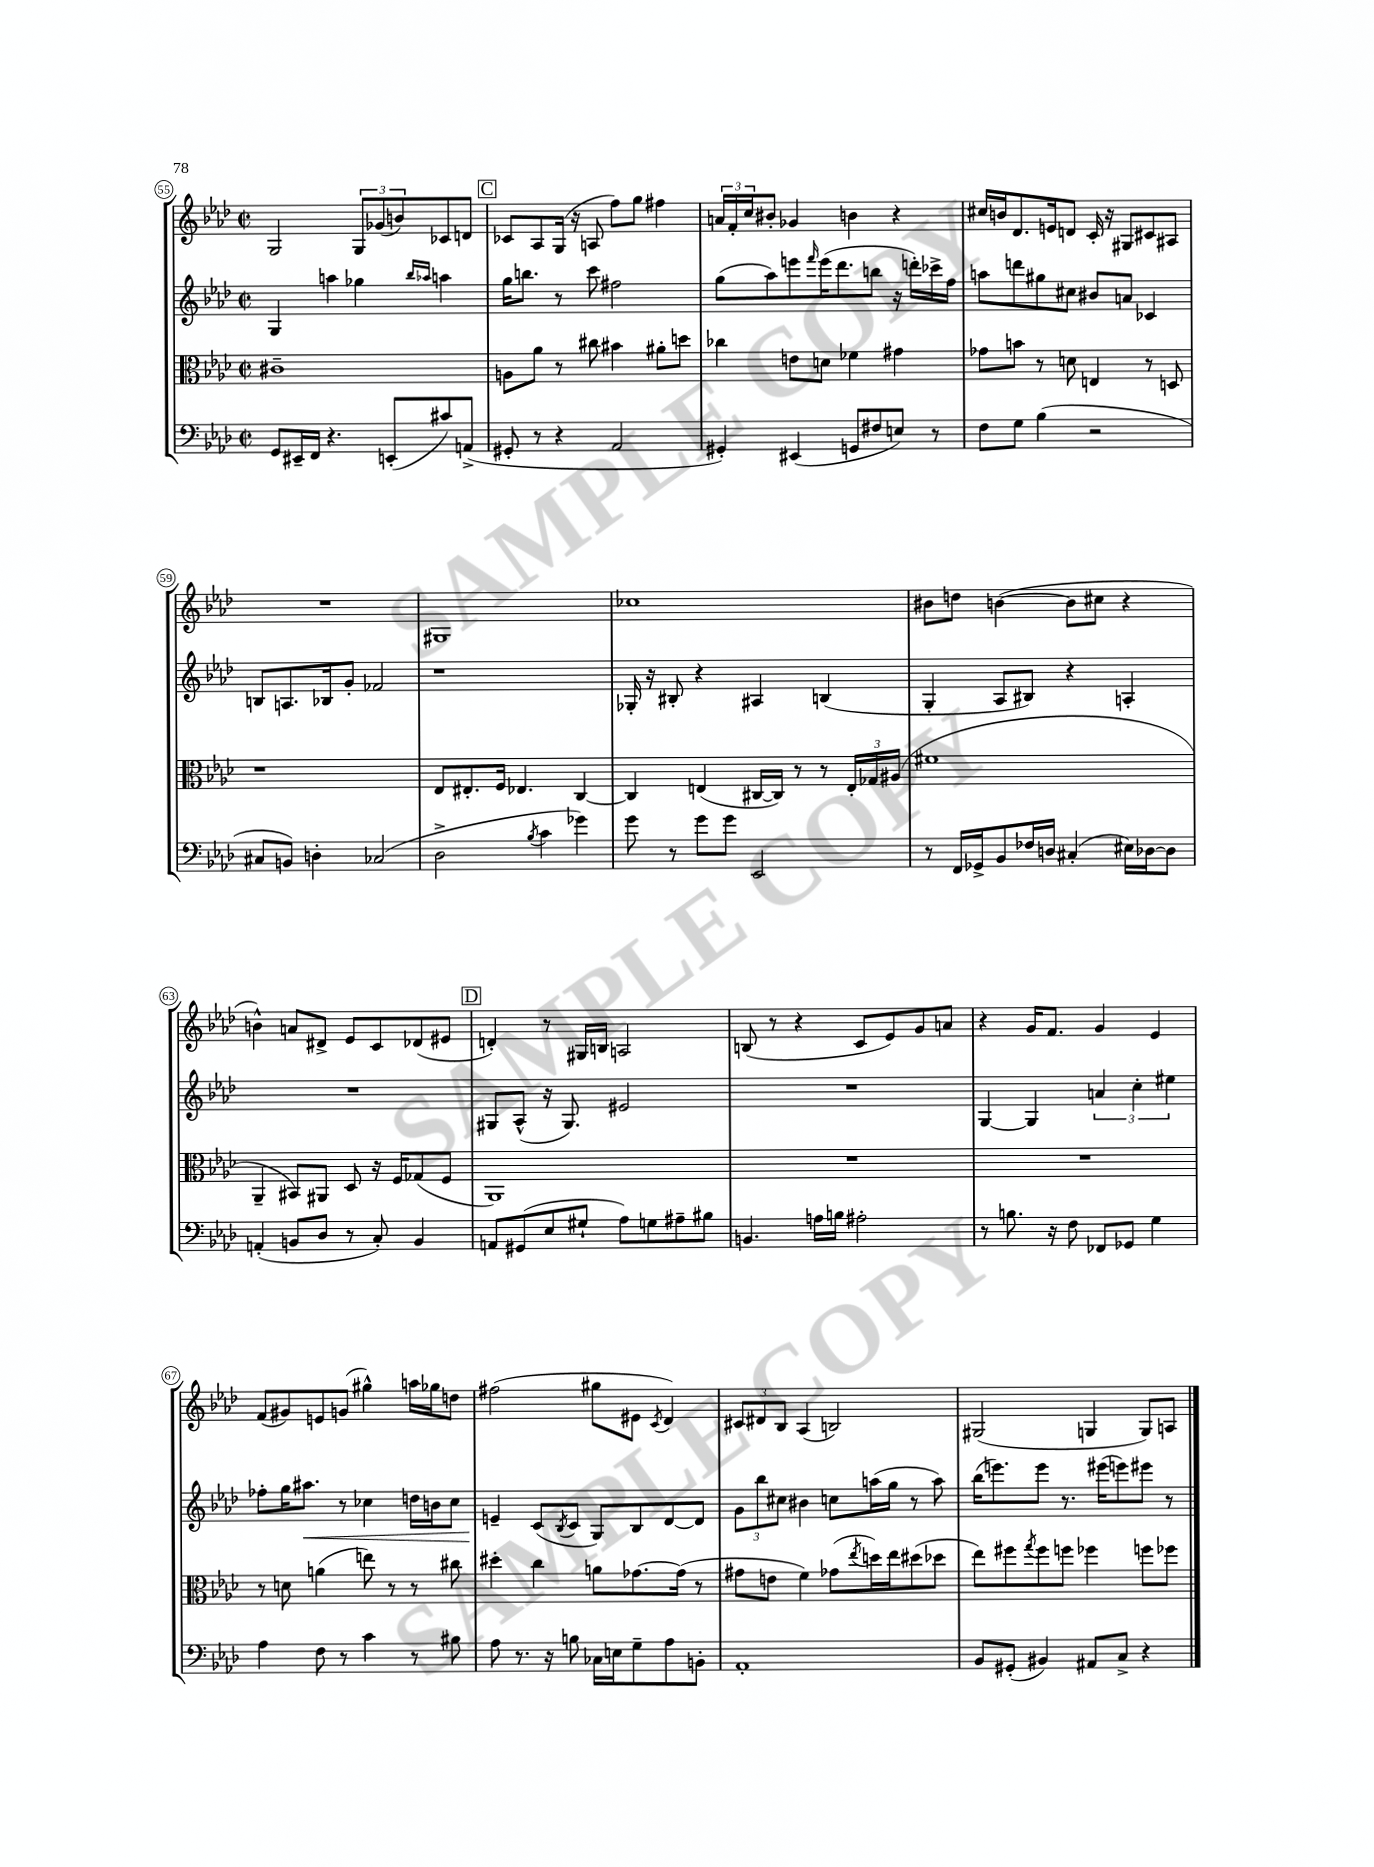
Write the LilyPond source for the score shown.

<<
\new StaffGroup <<
\new Staff = "s0" {
    \clef treble \key aes \major \defaultTimeSignature \time 2/2
    g2 \tuplet 3/2 { g8 ges'8( b'8) } ces'8 d'8 |
    \mark \markup { \box "C" } ces'8 aes8 g16( r16 a8 f''8) g''8 fis''4 |
    \tuplet 3/2 { a'16 f'16-. c''16 } bis'8-. ges'4 b'4 r4 |
    cis''16 b'16 des'8. e'16 d'8 c'16-. r16 gis8 cis'8 ais8 |
    R1 |
    gis1 |
    ces''1 |
    bis'8 d''8 b'4~( b'8 cis''8 r4 |
    b'4-^) a'8 dis'8-> ees'8 c'8 des'8( eis'8 |
    \mark \markup { \box "D" } d'4-.) r8 gis16 b16 a2 |
    b8( r8 r4 c'8 ees'8) g'8 a'8 |
    r4 g'16 f'8. g'4 ees'4 |
    f'8( gis'8) e'8 g'8( gis''4-^) a''16 ges''16 d''8 |
    fis''2( gis''8 eis'8 \acciaccatura { c'8 } des'4) |
    \tuplet 3/2 { cis'8 dis'8 bes8 } aes4( b2) |
    gis2( g4 g8) a8 \bar "|." |
}
\new Staff = "s1" {
    \clef treble \key aes \major \defaultTimeSignature \time 2/2
    g4 a''4 ges''4 \grace { bes''16 aes''16 } a''4 |
    \mark \markup { \box "C" } g''16 b''8. r8 c'''8 fis''2 |
    g''8( aes''8) e'''8 \grace { f'''16 } e'''16( des'''8. b''8 r16 d'''16-.) ces'''16-> f''16 |
    a''8 d'''8 gis''8 cis''8 bis'8 a'8 ces'4 |
    b8 a8. bes16 g'8-. fes'2 |
    r1 |
    ges16-. r16 bis8-. r4 ais4 b4( |
    g4-. aes8 bis8) r4 a4-. |
    R1 |
    \mark \markup { \box "D" } gis8 aes8-^( r16 gis8.) eis'2 |
    R1 |
    g4~ g4 \tuplet 3/2 { a'4 c''4-. eis''4 } |
    fes''8-. g''16 ais''8.\< r8 ces''4 d''16 b'16 ces''8 |
    e'4--\! c'8( \acciaccatura { bes8 } c'8 g8) bes8 des'8~ des'8 |
    \tuplet 3/2 { g'8 bes''8 cis''8 } bis'4 c''8 a''16( g''16 r8 a''8) |
    bes''16( e'''8.) e'''8 r8. eis'''16( e'''8) eis'''8 r8 \bar "|." |
}
\new Staff = "s2" {
    \clef alto \key aes \major \defaultTimeSignature \time 2/2
    cis'1-- |
    \mark \markup { \box "C" } a8 aes'8 r8 cis''8 bis'4 ais'8-. d''8 |
    ces''4 e'8 d'8 fes'4 gis'4 |
    ges'8 b'8 r8 d'8 e4 r8 d8 |
    r1 |
    ees8 eis8.-. f16 ees4. c4~ |
    c4 e4( cis16~ cis16) r8 r8 \tuplet 3/2 { e16-. ges16 ais16( } |
    fis'1 |
    aes,4-- bis,8) ais,8 des8 r16 f16 ges8( f8 |
    \mark \markup { \box "D" } aes,1) |
    R1 |
    R1 |
    r8 d'8 a'4( e''8) r8 r8 cis''8 |
    dis''4-. c''4 a'8 ges'8.~ ges'16( r8 |
    gis'8 e'8 f'4) ges'8( \acciaccatura { ees''8 } d''16) ees''16 dis''8( des''8 |
    ees''8) fis''8 \acciaccatura { g''8 } fis''8 f''8 fes''4 f''8 fes''8 \bar "|." |
}
\new Staff = "s3" {
    \clef bass \key aes \major \defaultTimeSignature \time 2/2
    g,8 eis,16-- f,16 r4. e,8-.( cis'8) a,8->( |
    \mark \markup { \box "C" } gis,8-. r8 r4 aes,2 |
    gis,4-.) eis,4( g,8 fis8 e8) r8 |
    f8 g8 bes4( r2 |
    cis8 b,8) d4-. ces2( |
    des2-> \acciaccatura { bes8 } c'4 ges'4) |
    g'8 r8 g'8 g'8 ees,2 |
    r8 f,16 ges,16-> bes,8 fes16 d16 cis4-.( eis16) des16~ des8 |
    a,4-.( b,8 des8 r8 c8-.) b,4 |
    \mark \markup { \box "D" } a,8 gis,8( ees8 gis8-! aes8) g8 ais8-- bis8 |
    b,4. a16 b16 ais2-. |
    r8 b8. r16 f8 fes,8 ges,8 g4 |
    aes4 f8 r8 c'4 r8 bis8 |
    aes8 r8. r16 b8 ces16 e16 g8-- aes8 b,8-. |
    aes,1-. |
    bes,8 gis,8-.( bis,4) ais,8 c8-> r4 \bar "|." |
}
>>
>>
\layout { \context { \Score currentBarNumber = #55 \override BarNumber.stencil = #(make-stencil-circler 0.1 0.3 ly:text-interface::print) } }
